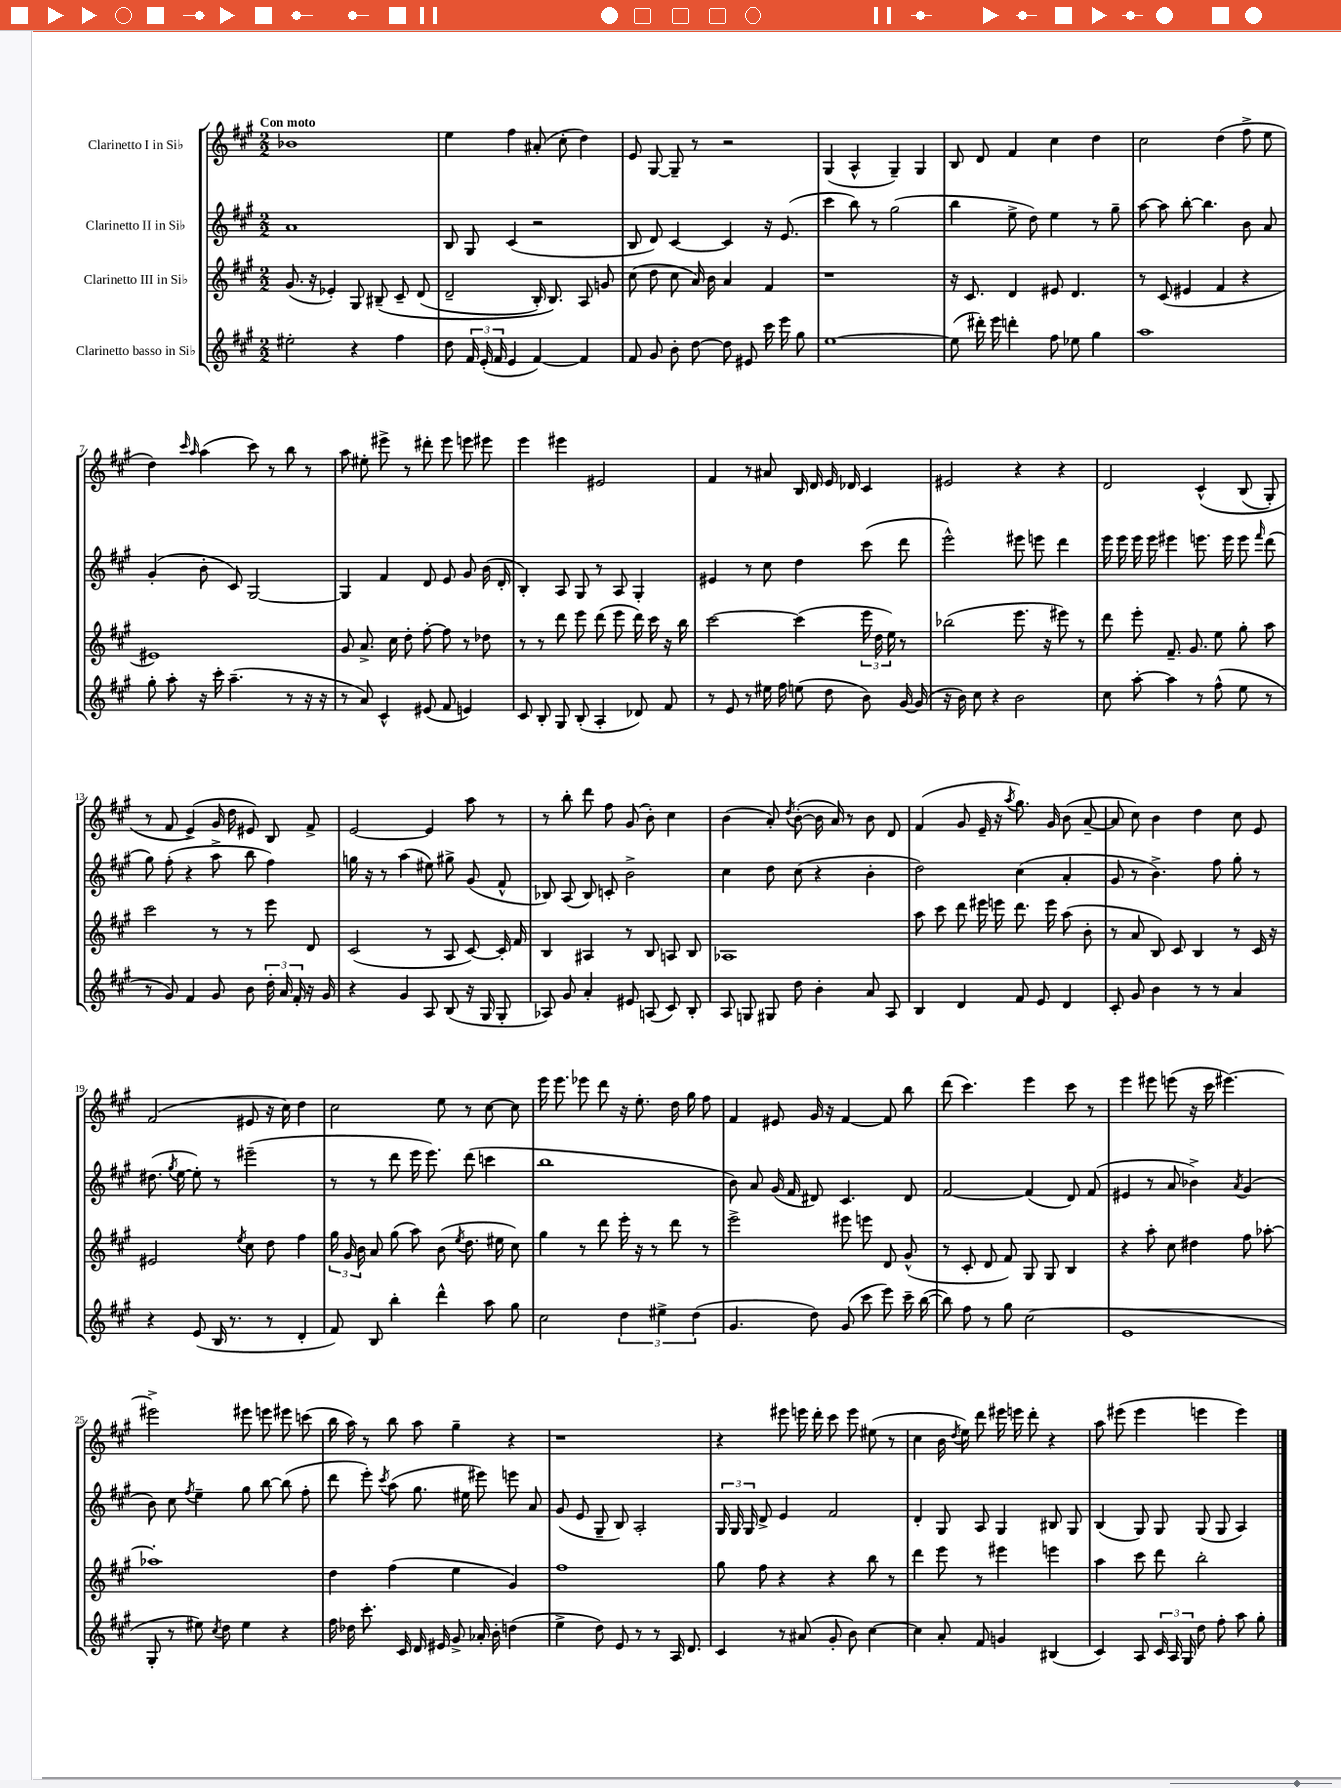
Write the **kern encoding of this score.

**kern	**kern	**kern	**kern
*staff4	*staff3	*staff2	*staff1
*clefG2	*clefG2	*clefG2	*clefG2
*k[f#c#g#]	*k[f#c#g#]	*k[f#c#g#]	*k[f#c#g#]
*M2/2	*M2/2	*M2/2	*M2/2
2ee#'	(8.g#	1a	1b-
.	16r	.	.
.	4e-')	.	.
4r	8G#	.	.
.	&(8B#~	.	.
4ff#	8c#~	.	.
.	(8d	.	.
=	=	=	=
8dd	2d~	8B	4ee
24f#	.	8G#	.
(24e'	.	.	.
24f#	.	.	.
4e	.	(4c#	4ff#
[4f#)	16B')	2r	(8a#'
.	8.B&)	.	.
.	.	.	8cc#'
4f#]	8A	.	4dd)
.	8g	.	.
=	=	=	=
8f#	(8cc#	8B	8e
8g#	8dd	8d)	[8G#
8b'	8cc#	[4c#	8G#~]
[8dd	16a)	.	8r
.	16b	.	.
8dd]	4a	4c#]	2r
8e#	.	.	.
16ccc#	4f#	16r	.
16eee	.	(8.e	.
8gg#	.	.	.
=	=	=	=
[1ee	1r	4ccc#	(4G#
.	.	8bb)	4A^^
.	.	8r	.
.	.	(2gg#	4G#~)
.	.	.	4G#
=	=	=	=
(8ee]	16r	4bb	8B
.	8.c#	.	.
16ddd#')	.	.	8d
16eee	.	.	.
4ddd'	4d	8ee^	4f#
.	.	8dd)	.
8ff#	8e#	4ee	4cc#
8ee-	4.d	.	.
4gg#	.	8r	4dd
.	.	8gg#~	.
=	=	=	=
1aa	8r	[8aa	2cc#
.	(8c#	8aa]	.
.	4e#	[8bb'	.
.	.	4.bb]	.
.	4f#	.	(4dd
.	4r	8b	8ff#^
.	.	8a	8ee
=	=	=	=
8gg#'	1e#)	(4g#'	4dd)
8aa'	.	.	.
.	.	.	16qqccc#
.	.	.	16qqaa
16r	.	8b'	(4aa
16ccc#'	.	.	.
(4.aa~	.	8c#)	.
.	.	[2G#	8ccc#)
.	.	.	8r
8r	.	.	8bb
16r	.	.	8r
16r	.	.	.
=	=	=	=
8r	8g#	4G#]	8aa
8a)	8.a^	.	8ee#'
4c#^^	.	4f#	8eee#^
.	16cc#	.	.
.	8dd'	.	8r
(8e#	[8ff#'	8d	8ddd#'
8f#	8ff#]	8e	8eee#
4e)	8r	8g#	8eee
.	8dd-	(16b	8eee#
.	.	16d'	.
=	=	=	=
8c#	8r	4B')	4eee
8B'	8r	.	.
8G#	8ddd	8A	4eee#
(8B'	8eee	8G#	.
4A'	(8ddd	8r	2e#
.	8eee	8A	.
8d-)	16ddd)	4G#'	.
.	16ccc#	.	.
8f#	16r	.	.
.	16bb	.	.
=	=	=	=
8r	[2ccc#	4e#	4f#
8e	.	.	.
8r	.	8r	8r
16ee#	.	8cc#	8a#
16ff#	.	.	.
(8ee	(4ccc#]	4dd	16B
.	.	.	16d
8dd	.	.	16e
.	.	.	16d-
8b)	24eee	(8ccc#	4c#
.	24dd	.	.
.	24ee)	.	.
[16g#	8r	8ddd	.
(16g#]	.	.	.
=	=	=	=
16r	(2bb-	2eee^^)	2e#
16b)	.	.	.
8cc#	.	.	.
4r	.	.	.
2b	8.eee	8eee#	4r
.	.	8eee	.
.	16r	.	.
.	8eee#)	4ddd	4r
.	8r	.	.
=	=	=	=
8cc#	8ddd	16eee	2d
.	.	16eee	.
[8aa'	8eee'	16eee	.
.	.	16eee	.
4aa]	8.f#~	4eee#	.
.	8.g#	.	.
8r	.	8.eee	&(4c#^^
(8ff#^^	8ee	.	.
.	.	16eee	.
8ee	8gg#'	8eee	(8B
.	.	16qqfff#	.
8r	8aa	(8ddd	8G#')
=	=	=	=
8r	2ccc#	8gg#)	8r
8g#)	.	(8ff#'	8f#
4f#	.	4r	(4e^&)
8g#	8r	8aa^	16g#
.	.	.	16dd
8b	8r	8bb	8e#)
24dd'	8eee	4ff#)	8B
24a	.	.	.
24f#'	.	.	.
16r	8d	.	8f#^
16g#	.	.	.
=	=	=	=
4r	(2c#	16gg	[2e
.	.	16r	.
.	.	8r	.
4g#	.	(4aa	.
8A	8r	8ee#)	4e]
(8B	8A	8gg#^	.
16r	[8c#)	(8g#	8aa
16G#	.	.	.
8G#'	16c#']	8f#^^	8r
.	16f#	.	.
=	=	=	=
8A-)	4B	8B-)	8r
8g#	.	(8A	8bb'
4a'	4A#	8B-)	8ddd
.	.	8c'	8ff#
8e#	8r	2b^	(8g#
(8A	8B	.	8b')
8c#)	8A	.	4cc#
8B'	8B	.	.
=	=	=	=
8A	1A-	4cc#	(4b
8G	.	.	.
8G#	.	8dd	8a')
.	.	.	8qdd
8dd	.	(8cc#	([8b'
4b'	.	4r	16b]
.	.	.	16a)
.	.	.	8r
8a	.	4b'	8b
8A	.	.	8d
=	=	=	=
4B	8aa	2dd)	(4f#
.	8ccc#	.	.
4d	8ddd	.	8g#
.	16eee#	.	16e~
.	16eee	.	16r
.	.	.	8qaa
8f#	8.ddd	(4cc#	8.gg#)
8e	.	.	.
.	16eee	.	16g#
4d	(8aa	4a'	(8b
.	8b'	.	[8a~
=	=	=	=
8c#'	8r	8g#	8a]
8g#	8a	8r	8cc#)
4b	8B)	4.b^)	4b
.	8c#	.	.
8r	4B	.	4dd
8r	.	8ff#	.
4a	8r	8gg#'	8cc#
.	16c#	8r	8e
.	16r	.	.
=	=	=	=
4r	2e#	(8.dd#	(2f#
.	.	8qgg#	.
.	.	[16ee	.
(8e	.	8ee'])	.
16B	.	8r	.
8.r	.	.	.
.	8qee	.	.
.	8cc#	(2eee#~	8e#
8r	8dd	.	16r
.	.	.	16cc#)
4d'	4ff#	.	4dd
=	=	=	=
8f#)	24gg#	8r	2cc#
.	24g#	.	.
.	24b	.	.
8B	8a	8r	.
4bb'	(8gg#	8ddd	.
.	8aa)	16eee	.
.	.	8.eee)	.
4ddd^^	(8b	.	8ee
.	8qee	.	.
.	8.dd	(8ddd	8r
8aa	.	4ccc	[8cc#
.	16ee#	.	.
8gg#	8cc#)	.	8cc#]
=	=	=	=
2cc#	4gg#	1bb	16eee
.	.	.	8.eee
.	8r	.	8eee-
.	8ddd	.	8ddd
6dd	16eee'	.	16r
.	16r	.	8.ee'
.	8r	.	.
6ee#^	.	.	.
.	8ddd	.	16dd
.	.	.	16gg#
(6dd	.	.	.
.	8r	.	8ff#
=	=	=	=
4.g#	2eee^	8b)	4f#
.	.	8a	.
.	.	(16g#	8e#
.	.	16f#	.
8dd)	.	8d#)	16g#
.	.	.	16r
(8g#	8eee#	4.c#	[4f#
8ccc#	8eee	.	.
8eee)	8d	.	8f#]
16ccc#~	(8g#^^	8d#	8bb
([16bb	.	.	.
=	=	=	=
8bb])	8r	[2f#	(8ddd
8ff#	8c#'	.	4.ccc#)
8r	8d	.	.
8gg#	8f#)	.	.
(2cc#	8G#	(4f#]	4eee
.	8G#	.	.
.	4B	8d)	8ccc#
.	.	(8f#	8r
=	=	=	=
1e	4r	4e#	4eee
.	8aa'	8r	8eee#
.	8cc#	8a	(8eee
.	4dd#	4b-^)	16r
.	.	.	16ccc#
.	.	.	[4.eee#)
.	.	8qa	.
.	8ff#	(4g#	.
.	[8aa-'	.	.
=	=	=	=
8G#'	1aa-']	8b)	2eee#^]
8r	.	8cc#	.
.	.	8qff#	.
8ee#)	.	4ee~	.
8qcc#	.	.	.
8dd	.	.	.
4ee#	.	8gg#	8eee#
.	.	[8bb	8eee
4r	.	(8bb]	8eee#
.	.	8ff#'	(8ccc
=	=	=	=
16ff#	4dd	8ddd	16bb
16dd-	.	.	16aa)
8.ccc#'	.	8eee')	8r
.	.	8qccc#	.
.	(4ff#	(8aa	8bb
16c#	.	.	.
16d	.	8.gg#	8aa
16e#	.	.	.
8g#^	4ee	.	4gg#~
.	.	16ee#	.
16a-'	.	8eee#)	.
16b'	.	.	.
(4dd	4g#)	8eee	4r
.	.	8a	.
=	=	=	=
4ee^	1ff#	(8g#	1r
.	.	8e	.
8dd)	.	8G#~	.
8e	.	8B)	.
8r	.	2A'	.
8r	.	.	.
16A	.	.	.
8.d	.	.	.
=	=	=	=
4c#	8gg#	24G#	4r
.	.	24G#	.
.	.	24G#	.
.	8ff#	8d^	.
8r	4r	4e	8eee#
(8a#	.	.	16eee
.	.	.	16ddd'
8g#'	4r	2f#	8ccc#
8b)	.	.	8eee
[4cc#	8bb	.	(8ee#
.	8r	.	8r
=	=	=	=
4cc#]	4ddd	4d'	4cc#
8a'	8eee	8G#	16b
.	.	.	8qdd
.	.	.	16ee)
8f#	8r	8A	8ddd
4g	4eee#	4G#	16eee#
.	.	.	16eee
.	.	.	8ddd'
(4B#	4eee	8B#	4r
.	.	8G#	.
=	=	=	=
4c#)	4aa	(4B	8aa
.	.	.	(8eee#
8A	8ccc#	8G#)	4eee#
24c#	8ddd	8G#	.
24A	.	.	.
24G#	.	.	.
8dd	2bb'	(8G#	4eee
8ff#'	.	8G#	.
8aa	.	4A)	4eee)
8gg#'	.	.	.
==	==	==	==
*-	*-	*-	*-
